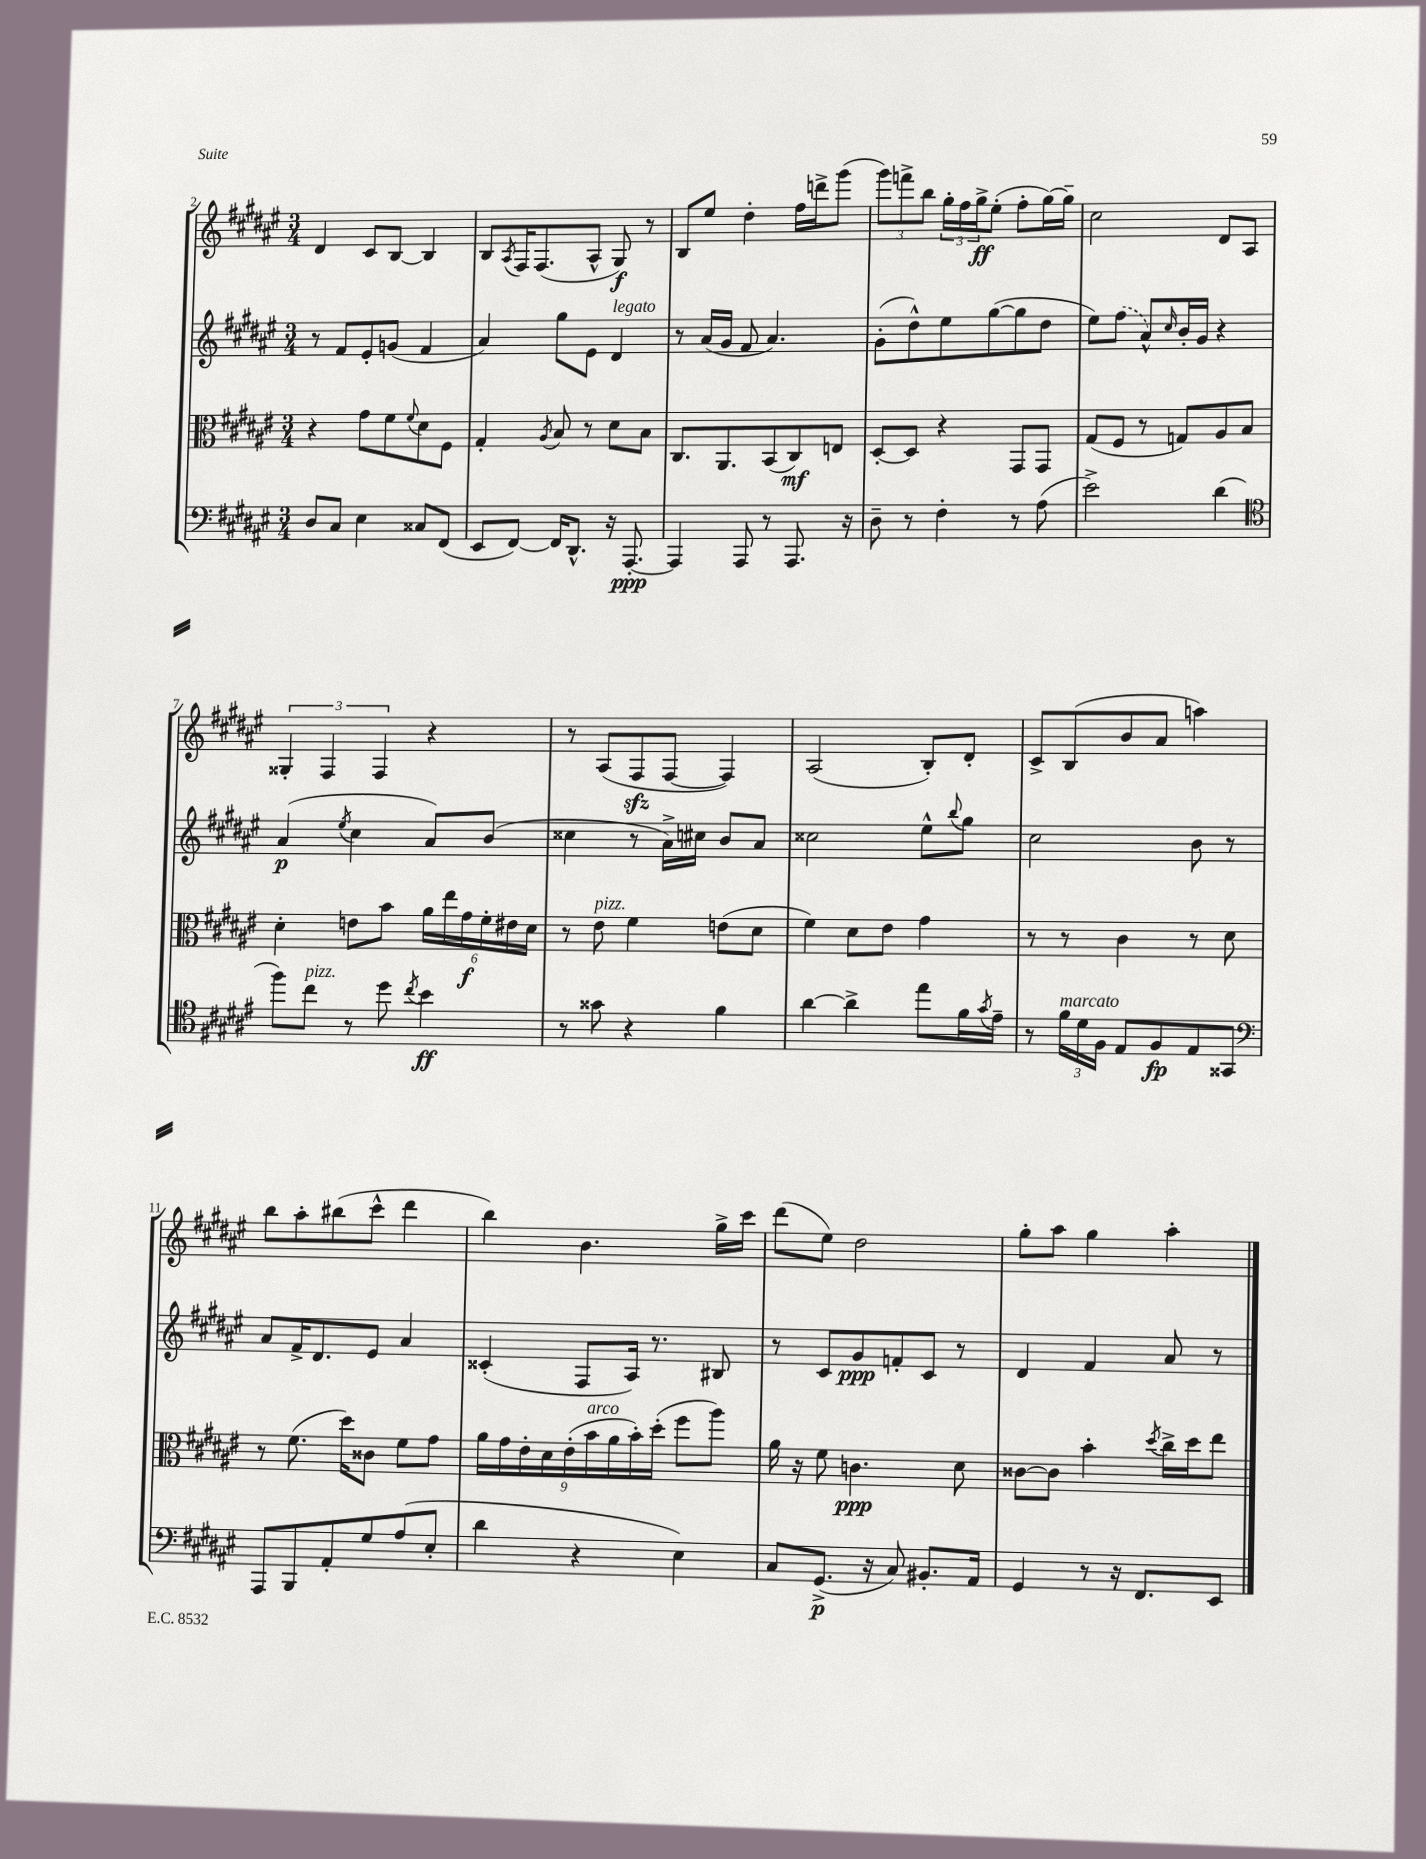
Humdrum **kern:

**kern	**kern	**kern	**kern
*staff4	*staff3	*staff2	*staff1
*clefF4	*clefC3	*clefG2	*clefG2
*k[f#c#g#d#a#e#]	*k[f#c#g#d#a#e#]	*k[f#c#g#d#a#e#]	*k[f#c#g#d#a#e#]
*M3/4	*M3/4	*M3/4	*M3/4
8D#	4r	8r	4d#
8C#	.	8f#	.
4E#	8g#	8e#'	8c#
.	8f#	(8g	[8B
.	8qqf#	.	.
8C##	8d#	4f#	4B]
(8FF#	8F#	.	.
=	=	=	=
8EE#	4G#'	4a#)	8B
.	.	.	8qA#
[8FF#)	.	.	16F#
.	.	.	(8.F#
.	8qA#	.	.
16FF#]	8B	8gg#	.
8.DD#^^	.	.	.
.	8r	8e#	8A#^^
16r	8d#	4d#	8G#)
[8.AAA#'	.	.	.
.	8B	.	8r
=	=	=	=
4AAA#]	8.C#	8r	8B
.	.	(16a#	8ee#
.	8.AA#	16g#	.
8AAA#	.	8f#	4dd#'
8r	(8BB	4.a#)	.
8.AAA#	8C#)	.	16ff#
.	.	.	16ddd^
.	8E	.	(8ggg#
16r	.	.	.
=	=	=	=
8D#~	[8D#'	(8g#'	12ggg#)
.	.	.	12fff^
8r	8D#]	8dd#^^)	.
.	.	.	12bb
4F#'	4r	8ee#	24gg#'
.	.	.	24ff#
.	.	.	24gg#^
.	.	([8gg#	(8ee#'
8r	8GG#	8gg#]	8ff#'
(8A#	8GG#	8dd#	[16gg#)
.	.	.	16gg#~]
=	=	=	=
2e#^)	(8G#	8ee#)	2cc#
.	8F#	(8ff#	.
.	8r	8a#^^)	.
.	.	16qqcc#	.
.	8G)	16b'	.
.	.	16g#	.
(4d#	8A#	4r	8d#
.	8B	.	8A#
=	=	=	=
*clefC4	*	*	*
8ff#)	4d#'	(4a#	6G##'
8cc#	.	.	.
.	.	.	6F#
.	.	8qee#	.
8r	8e	4cc#	.
.	.	.	6F#
8dd#	8b	.	.
8qcc#	.	.	.
4b	24a#	8a#)	4r
.	24ee#	.	.
.	24g#	.	.
.	24f#'	(8b	.
.	24e#	.	.
.	24d#	.	.
=	=	=	=
8r	8r	4cc##	8r
8g##	8e#	.	(8A#
4r	4f#	8r	8F#
.	.	16a#^)	[8F#
.	.	16cc#	.
4f#	(8e	8b	4F#])
.	8d#	8a#	.
=	=	=	=
[4a#	4f#)	2cc##	(2A#
4a#^]	8d#	.	.
.	8e#	.	.
8ee#	4g#	8ee#^^	8B')
.	.	8qqbb	.
16f#	.	8gg#	8d#'
8qg#	.	.	.
16e#~	.	.	.
=	=	=	=
8r	8r	2cc#	8c#^
24f#	8r	.	(8B
24d#	.	.	.
24F#	.	.	.
8E#	4c#	.	8b
8F#	.	.	8a#
8E#	8r	8b	4aa)
8GG##	8d#	8r	.
=	=	=	=
*clefF4	*	*	*
8AAA#	8r	8a#	8bb
8BBB	(8.f#	16f#^	8aa#'
.	.	8.d#	.
8AA#'	.	.	(8bb#
.	16dd#)	.	.
8G#	8c##	8e#	8ccc#^^
(8A#	8f#	4a#	4ddd#
8E#'	8g#	.	.
=	=	=	=
4d#	18a#	(4c##'	4bb)
.	18g#	.	.
.	18e#'	.	.
.	18d#	.	.
.	(18e#'	.	.
4r	.	8F#	4.b
.	18b	.	.
.	18a#	.	.
.	.	16A#)	.
.	18b')	.	.
.	.	8.r	.
.	(18dd#'	.	.
4E#)	8ff#	.	.
.	8aa#)	8B#	16gg#^
.	.	.	16ccc#
=	=	=	=
8C#	16a#	8r	(8ddd#
.	16r	.	.
(8.GG#^	8f#	8c#	8ee#)
.	4.c	8g#	2dd#
16r	.	.	.
8C#)	.	8f'	.
8.BB#'	.	8c#	.
.	8d#	8r	.
16AA#	.	.	.
=	=	=	=
4GG#	[8c##	4d#	8gg#'
.	8c##]	.	8aa#
8r	4b'	4f#	4gg#
16r	.	.	.
8.FF#	.	.	.
.	8qdd#	.	.
.	16cc#^	8a#	4aa#'
.	16dd#	.	.
8EE#	8ee#	8r	.
==	==	==	==
*-	*-	*-	*-
